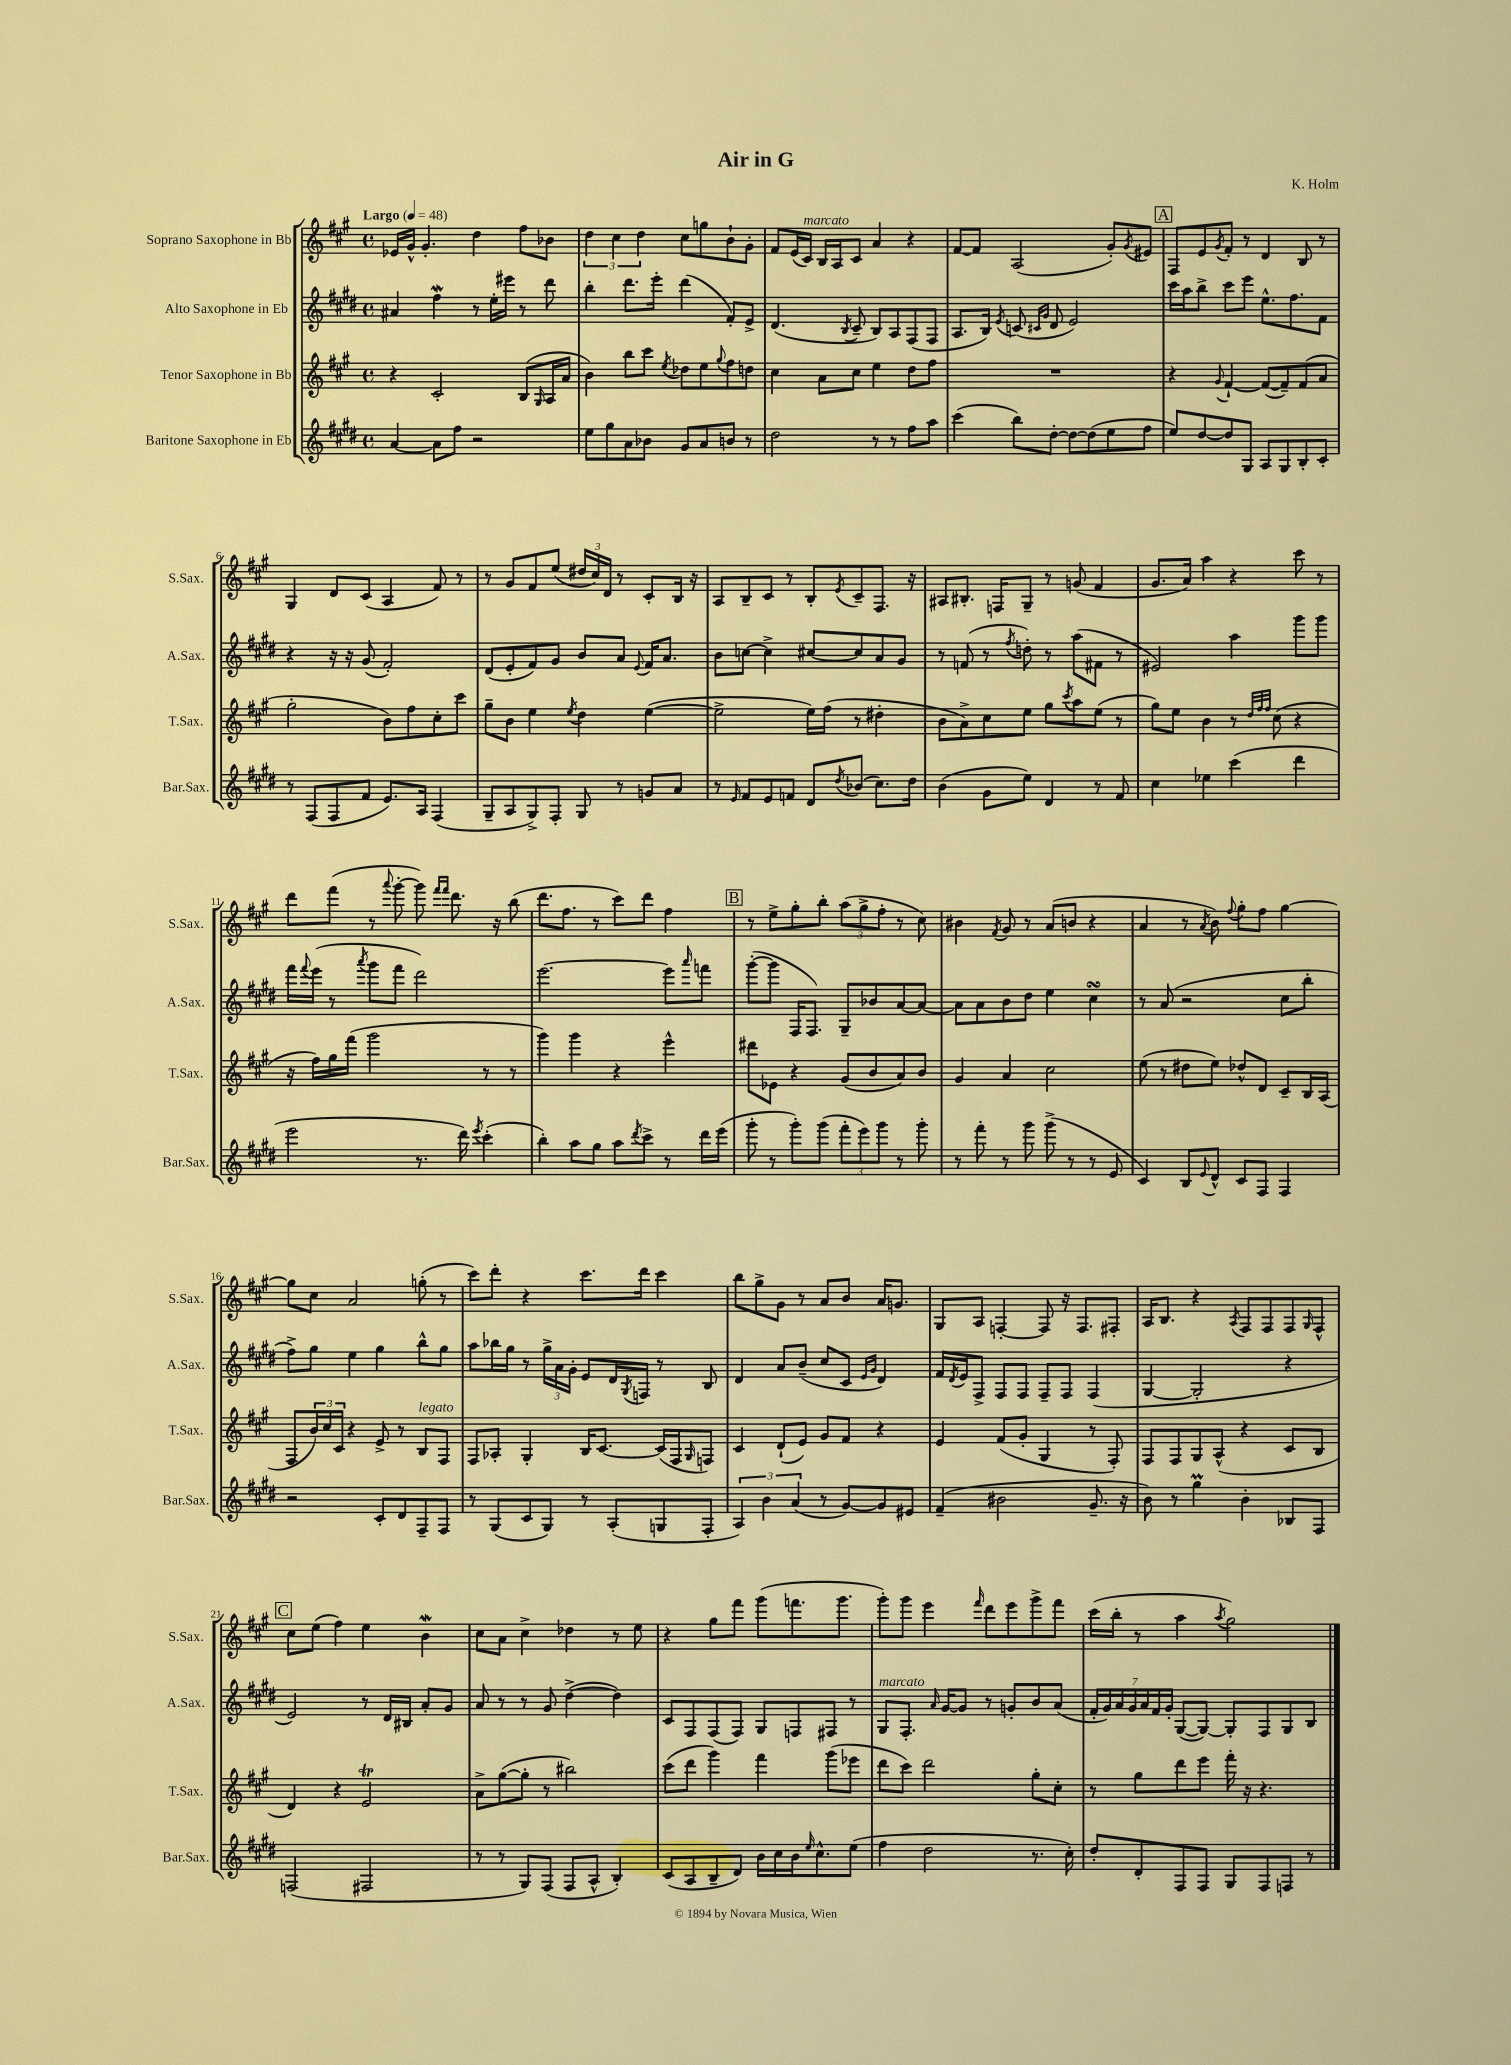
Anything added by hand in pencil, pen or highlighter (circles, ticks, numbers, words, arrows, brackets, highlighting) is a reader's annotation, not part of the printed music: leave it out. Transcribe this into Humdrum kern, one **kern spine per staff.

**kern	**kern	**kern	**kern
*staff4	*staff3	*staff2	*staff1
*clefG2	*clefG2	*clefG2	*clefG2
*k[f#c#g#d#]	*k[f#c#g#]	*k[f#c#g#d#]	*k[f#c#g#]
*M4/4	*M4/4	*M4/4	*M4/4
*met(c)	*met(c)	*met(c)	*met(c)
*MM48	*MM48	*MM48	*MM48
[4a	4r	4a#	16e-
.	.	.	16g#^^
.	.	.	4.g#'
8a]	2c#'	4ff#	.
8ff#	.	.	.
2r	.	8r	4dd
.	.	16ee'	.
.	.	16eee#	.
.	(8B	8r	8ff#
.	16qqG#	.	.
.	16A	8ddd#	8b-
.	16a	.	.
=	=	=	=
8ee	4b)	4bb'	6dd
8gg#	.	.	.
.	.	.	6cc#
8a	8bb	8.ddd#	.
.	.	.	6dd
8b-	8ccc#	.	.
.	.	16eee'	.
.	8qee	.	.
8g#	8dd-	(4ddd#	8cc#
8a	8ee	.	8gg
.	8qqgg#	.	.
8b	8ff#	8f#')	8b`
8r	8dd	8e^	8g#'
=	=	=	=
2dd#	4cc#	(4.d#	8f#
.	.	.	(16e
.	.	.	16c#)
.	8a	.	16B
.	.	.	16A
.	.	8qB	.
.	8cc#	8c#~	8c#
8r	4ee	8B)	4a
8r	.	8A	.
8ff#	8dd	(8F#	4r
8aa	8ff#	8F#	.
=	=	=	=
(4ccc#	1r	8.A	[8f#
.	.	.	8f#]
.	.	16B)	.
.	.	8qe	.
8bb)	.	(8c	(2A
.	.	16qqc#	.
.	.	16qqg#	.
[8dd#'	.	8d#	.
8dd#_	.	2e)	.
(8dd#]	.	.	.
8ee	.	.	8g#')
.	.	.	8qg#
8ff#	.	.	8e#
=	=	=	=
8ee)	4r	16ccc#	8F#
.	.	16aa	.
[8dd#	.	8bb^	8e
.	8qqg#	.	8qg#
8dd#]	[4f#`	8ccc#	8f#'
8G#	.	8eee	8r
8A	(8f#_	8.ee^^	4d
8G#	8f#~])	.	.
.	.	8.ff#	.
8B'	(8f#	.	8B
8c#'	8a	8f#	8r
=	=	=	=
8r	2gg#'	4r	4G#
(8F#	.	.	.
8F#	.	16r	8d
.	.	16r	.
8f#	.	(8g#	(8c#
8.e)	8b)	2f#')	4A
.	8ff#	.	.
16A	.	.	.
(4F#	8cc#'	.	8f#)
.	8ccc#	.	8r
=	=	=	=
8G#~	8gg#~	(8d#	8r
8A	8b	8e'	8g#
8G#^)	4ee	8f#)	8f#
8F#'	.	8g#	(8ee
.	8qee	.	.
8G#	4dd	8b	24dd#
.	.	.	24cc#)
.	.	.	24d
8r	.	8a	8r
.	.	8qqe	.
8g	([4ee	16f#	8c#'
.	.	8.a	.
8a	.	.	16B
.	.	.	16r
=	=	=	=
8r	2ee^]	8b	8A
16qqe	.	.	.
8f#	.	[8cc	8B~
8e	.	4cc^]	8c#
8f	.	.	8r
8d#	16ee)	[8cc#	8B'
.	(16ff#	.	.
8qdd#	.	.	8qe
(8b-	8r	8cc#]	8c#~
8.cc#)	4dd#'	8a	8.F#
.	.	8g#	.
16dd#	.	.	16r
=	=	=	=
(4b	8b	8r	8A#
.	8a^)	(8f	8.B#'
8g#	8cc#	8r	.
.	.	.	16F
.	.	8qff#	.
8ee)	8ee	8dd')	8G#~
4d#	8gg#	8r	8r
.	8qccc#	.	.
.	8aa	(8aa	(8g
8r	(8ee	8f#	4f#
8f#	8r	8r	.
=	=	=	=
4cc#	8gg#)	2e#)	8.g#
.	8ee	.	.
.	.	.	16a)
4ee-	4b	.	4aa
(4ccc#	8r	4aa	4r
.	32qqdd	.	.
.	32qqff#	.	.
.	32qqff#	.	.
.	(8cc#	.	.
4ddd#	4r	8ggg#	8ccc#
.	.	8ggg#	8r
=	=	=	=
2eee	16r	16fff#	8ddd
.	.	8qqfff#	.
.	16ff#)	(16eee	.
.	16gg#	8r	(8fff#
.	(16fff#	.	.
.	.	8qaaa	.
.	2ggg#	8ggg#	8r
.	.	.	8qqaaa
.	.	8fff#	[8ggg#'
8.r	.	2ddd#)	8ggg#])
.	.	.	16qqfff#
.	.	.	16qqfff#
.	.	.	8.ddd
16ddd#)	.	.	.
8qeee	.	.	.
(4ccc#'	8r	.	.
.	.	.	16r
.	8r	.	(8bb
=	=	=	=
4bb')	4ggg#)	[2.eee	8.ddd
.	.	.	8.ff#
8aa	4ggg#	.	.
8gg#	.	.	8r
8aa	4r	.	8ccc#)
8qddd#	.	.	.
8ccc#^	.	.	8ddd
8r	4eee^^	8eee]	4ff#
.	.	16qqaaa	.
16ddd#	.	8fff	.
(16eee	.	.	.
=	=	=	=
8ggg#'	8ddd#	([8ggg#'	8r
8r	8e-	8ggg#]	8ee^
8ggg#')	4r	16F#	8gg#'
.	.	8.F#)	.
(8ggg#	.	.	8bb'
12fff#'	(8g#	8G#~	(12aa
12eee)	.	.	12gg#^
.	8b	8b-	.
12ggg#	.	.	12ff#'
8r	8a)	[8a	8r
8ggg#'	8b	8a_	8cc#)
=	=	=	=
8r	4g#	8a]	4b#
8fff#'	.	8a	.
.	.	.	8qf#
8r	4a	8b	8g#
8ggg#	.	8dd#	8r
(8ggg#^	2cc#	4ee	(8a
8r	.	.	8b
8r	.	4cc#	4r
8e	.	.	.
=	=	=	=
4c#)	(8ee	8r	4a
.	8r	(8a	.
8B	8dd#	2r	8r
8qqe	.	.	8qa
8d#^^	8ee)	.	8b)
.	.	.	8qqff#
8c#	8dd-^^	.	8gg#'
8F#	8d	.	8ff#
4F#	8c#~	8cc#	[4gg#
.	16B	8bb'	.
.	(16A	.	.
=	=	=	=
2r	8F#	8ff#^)	8gg#]
.	24b)	8gg#	8cc#
.	24cc#	.	.
.	24c#	.	.
.	4r	4ee	2a
8c#'	8e^	4gg#	.
8d#	8r	.	.
8F#~	8B	8bb^^	(8gg'
8F#	8F#	8gg#	8r
=	=	=	=
8r	8F#	8aa	8ccc#)
(8G#	8A-'	16bb-	8ddd'
.	.	16gg#	.
8c#	4G#'	8r	4r
8G#)	.	24gg#^	.
.	.	24a	.
.	.	24g#'	.
8r	16B	8e	8.ccc#
.	[8.c#	.	.
(8A'	.	16d#	.
.	.	8qG#	.
.	.	16F	16ddd
8G	(16c#]	8r	4ccc#
.	16F#	.	.
.	16qqG#	.	.
8F#'	8F)	8B	.
=	=	=	=
6A)	4c#	4d#	8bb
.	.	.	8gg#^
6b	.	.	.
.	(8d`	8a	8g#
(6a	.	.	.
.	8e)	(8b~	8r
8r	8g#	8cc#	8a
[8g#)	8f#	8c#	8b
.	.	16qqe	.
.	.	16qqg#	.
8g#]	4r	4d#)	16a
.	.	.	8.g
8e#	.	.	.
=	=	=	=
(4f#~	4e	16f#	8G#
.	.	8qd#	.
.	.	16e	.
.	.	8F#^	8A
2b#	(8f#	8F#	[4F'
.	8g#'	8F#	.
.	4G#	8F#~	8F]
.	.	8F#	16r
.	.	.	8.F
8.g#~	8r	(4F#	.
.	8F#')	.	8F#'
16r	.	.	.
=	=	=	=
8b)	8F#	[4G#	16A
.	.	.	8.B
8r	8F#	.	.
4gg#	8G#	2G#']	4r
.	(8A^^	.	.
.	.	.	8qA
4b'	4r	.	8F#
.	.	.	8F#
8B-	8c#	4r	8F#
.	.	.	16qqG#
8F#	8B	.	8F#^^
=	=	=	=
(2F	4d)	2e)	8cc#
.	.	.	(8ee
.	4r	.	4ff#)
2F#	2e	8r	4ee
.	.	16d#	.
.	.	16B#	.
.	.	8a'	4b
.	.	8g#	.
=	=	=	=
8r	8a^	8a	8cc#
8r	([8gg#	8r	8a
8G#)	8gg#']	8r	4cc#^
(8F#	8r	8g#	.
8F#	2bb#)	([4dd#^	4dd-
8A^^	.	.	.
4B')	.	4dd#])	8r
.	.	.	8ee
=	=	=	=
(8c#	(8ccc#	8c#	4r
8A	8ddd	8F#	.
8B~	4ggg#)	(8F#	8gg#
8d#)	.	8F#)	8fff#
16b	4fff#	8G#	(8ggg#
16cc#	.	.	.
16b	.	8F	8.fff
16qqee	.	.	.
8.cc#^^	.	.	.
.	(8ggg#	8F#	.
.	.	.	8.ggg#
(8ee	8eee-	8r	.
=	=	=	=
4ff#	8ddd	8G#	8ggg#')
.	8ccc#)	8.F#'	8ggg#
2dd#	2ddd	.	4eee
.	.	16qqa	.
.	.	[16g#	.
.	.	8g#]	.
.	.	.	16qqfff#
.	.	8r	8ddd
.	.	8g'	8eee
8.r	8gg#'	8b	8ggg#^
.	8cc#'	(8a	8fff#
16cc#')	.	.	.
=	=	=	=
8dd#'	8r	28f#'	(16ccc#
.	.	28g#)	.
.	.	.	16bb'
.	.	28a	.
.	.	28g#	.
8d#'	8gg#	.	8r
.	.	28a	.
.	.	28f#	.
.	.	28g#'	.
8F#	8ddd	([8G#	4aa
8F#	8eee	8G#_)	.
.	.	.	8qaa
8G#	16fff#'	8G#']	2gg#)
.	16r	.	.
8F#	4.r	8F#	.
8F	.	8G#	.
8r	.	8B	.
==	==	==	==
*-	*-	*-	*-
